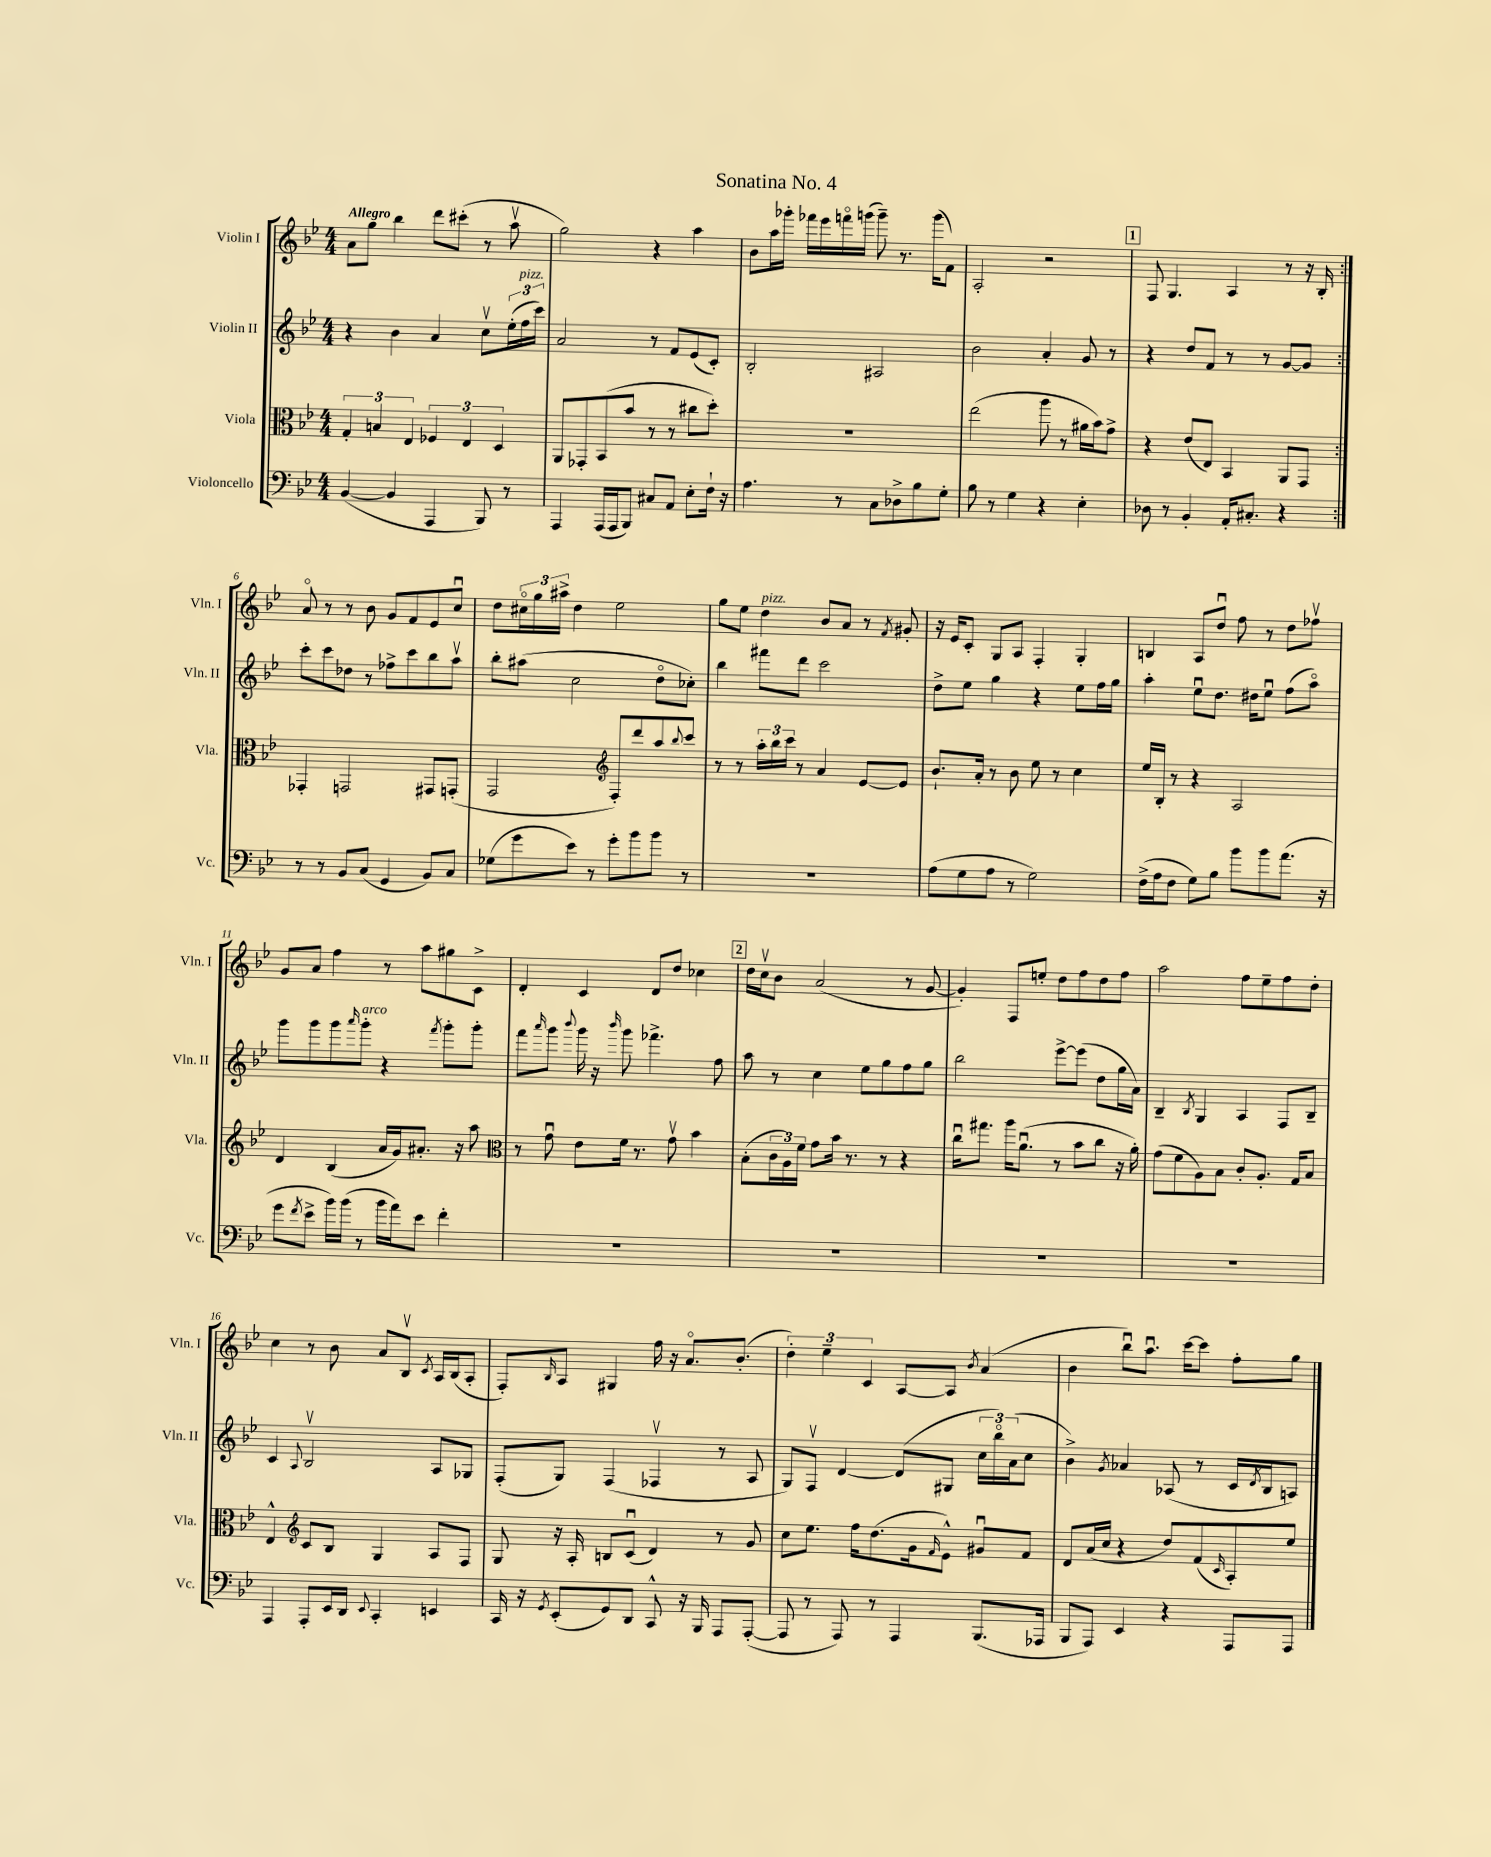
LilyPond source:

\header { title = "Sonatina No. 4" }
<<
\new StaffGroup <<
\new Staff = "s0" \with { instrumentName = "Violin I" shortInstrumentName = "Vln. I" } {
    \clef treble \key bes \major \numericTimeSignature \time 4/4 \tempo "Allegro"
    \repeat volta 2 { a'8 g''8 bes''4 d'''8 cis'''8-.( r8 a''8\upbow |
    g''2) r4 a''4 |
    bes'8 a''16 ges'''16-. fes'''16 ees'''16 f'''16\flageolet g'''16( g'''8--) r8. g'''16( f'8) |
    a2-. r2 |
    \mark \markup { \box "1" } f8 g4. a4 r8 r16 bes16-. | }
    a'8\flageolet r8 r8 bes'8 g'8 f'8 ees'8 c''8\downbow |
    d''8 \tuplet 3/2 { cis''16\flageolet g''16 ais''16-> } d''4 ees''2 |
    g''8 ees''8 d''4^\markup { \italic "pizz." } bes'8 a'8 r8 \acciaccatura { f'8 } gis'8-. |
    r16 ees'16 c'8-. g8 a8 f4-. g4-. |
    b4 a8 d''8\downbow f''8 r8 d''8 fes''8\upbow |
    g'8 a'8 f''4 r8 a''8 gis''8 c'8-> |
    d'4-. c'4 d'8 d''8 ces''4 |
    \mark \markup { \box "2" } d''16 c''16\upbow bes'8 a'2( r8 g'8~ |
    g'4-.) f8 e''8-. d''8 f''8 d''8 f''8 |
    a''2 f''8 ees''8-- f''8 d''8-. |
    c''4 r8 bes'8 a'8 bes8\upbow \acciaccatura { c'8 } a16 bes16( a8-. |
    f8-.) \grace { bes16 } a8 gis4 f''16 r16 a'8.\flageolet bes'8.-.( |
    \tuplet 3/2 { d''4-.) ees''4-- c'4 } a8~ a8 \acciaccatura { bes'8 } a'4( |
    bes'4 bes''8\downbow) a''8.\downbow c'''16~ c'''8 f''8-. g''8 \bar "|." |
}
\new Staff = "s1" \with { instrumentName = "Violin II" shortInstrumentName = "Vln. II" } {
    \clef treble \key bes \major \numericTimeSignature \time 4/4
    \repeat volta 2 { r4 bes'4 a'4 c''8\upbow \tuplet 3/2 { ees''16-.( f''16^\markup { \italic "pizz." } c'''16) } |
    a'2 r8 f'8 ees'8( c'8-.) |
    bes2-. ais2 |
    bes'2 a'4-. g'8 r8 |
    \mark \markup { \box "1" } r4 d''8 f'8 r8 r8 g'8~ g'8 | }
    c'''8-. c'''8 des''8 r8 fes''8-> c'''8 bes''8 a''8\upbow |
    bes''8-. ais''8( c''2 d''8\flageolet ces''8-.) |
    bes''4 fis'''8 d'''8 c'''2 |
    d''8-> ees''8 g''4 r4 ees''8 f''16 g''16 |
    a''4-. ees''8\downbow d''8. dis''16 ees''8\downbow f''8( a''8\flageolet) |
    g'''8 g'''8 g'''8 \grace { a'''16 } g'''8-.^\markup { \italic "arco" } r4 \acciaccatura { f'''8 } g'''8-. g'''8-. |
    f'''8 \grace { a'''16 } g'''8 \appoggiatura { bes'''8 } g'''16 r16 \grace { bes'''16 } g'''8 fes'''4.-> f''8 |
    \mark \markup { \box "2" } a''8 r8 c''4 ees''8 g''8 f''8 g''8 |
    bes''2 ees'''8~-> ees'''8( d''8 g''16 a'16) |
    bes4-- \acciaccatura { bes8 } g4 a4 f8 bes8-- |
    c'4 \appoggiatura { a8 } bes2\upbow a8 ges8 |
    f8-.( g8) f4( fes4\upbow r8 a8 |
    g8) f8\upbow d'4~ d'8( gis8 \tuplet 3/2 { c''16 bes''16\flageolet) a'16( } c''8 |
    bes'4->) \acciaccatura { g'8 } aes'4 aes8( r8 c'16 \acciaccatura { d'8 } bes16 a8) \bar "|." |
}
\new Staff = "s2" \with { instrumentName = "Viola" shortInstrumentName = "Vla." } {
    \clef alto \key bes \major \numericTimeSignature \time 4/4
    \repeat volta 2 { \tuplet 3/2 { g4-. b4 ees4 } \tuplet 3/2 { fes4 ees4 d4 } |
    a,8 ges,8-. bes,8( bes'8 r8 r8 cis''8 d''8-.) |
    R1 |
    ees''2( a''8 r8 ais'16 bes'16) g'8-> |
    \mark \markup { \box "1" } r4 ees'8( ees8) bes,4 a,8 g,8 | }
    ges,4-. g,2 gis,8 g,8-.( |
    g,2 \clef treble f8-.) d'''8 a''8 \appoggiatura { bes''8 } c'''8 |
    r8 r8 \tuplet 3/2 { a''16-. bes''16 c'''16 } r8 a'4 ees'8~ ees'8 |
    bes'8.-! a'16-. r8 bes'8 ees''8 r8 c''4 |
    ees''16 bes16-. r8 r4 a2 |
    d'4 bes4( a'16 g'16) ais'8.-. r16 a''8 |
    \clef alto r8 g'8\downbow ees'8 f'16 r8. g'8\upbow bes'4 |
    \mark \markup { \box "2" } bes8-.( \tuplet 3/2 { c'16 a16) f'16 } g'8 bes'16 r8. r8 r4 |
    c''16\downbow gis''8. a''16 a'8.\downbow( r8 bes'8 c''8 r16 a'16-.) |
    g'8( f'8 a8) bes8 c'8-. a8.-. g16 bes8 |
    ees4-^ \clef treble c'8 bes8 g4 a8 f8 |
    g8 r16 a16-. b8 c'8\downbow( d'4) r8 g'8 |
    c''8 ees''8. f''16 d''8.( g'16 \grace { f'16 } ees'8-^) gis'8\downbow f'8 |
    d'8 a'16( c''16 r4 d''8) f'8( \grace { c'16 } a8-.) ees''8 \bar "|." |
}
\new Staff = "s3" \with { instrumentName = "Violoncello" shortInstrumentName = "Vc." } {
    \clef bass \key bes \major \numericTimeSignature \time 4/4
    \repeat volta 2 { bes,4~( bes,4 a,,4 bes,,8) r8 |
    a,,4 a,,16( a,,16 bes,,8) cis8 a,8 ees8-. f16-! r16 |
    a4. r8 c8 des8-> bes8 g8-. |
    bes8 r8 g4 r4 ees4-. |
    \mark \markup { \box "1" } des8 r8 bes,4-. a,16-. cis8.-. r4 | }
    r8 r8 bes,8 c8( g,4 bes,8) c8 |
    ges8( g'8 ees'8) r8 g'8-. bes'8 bes'8 r8 |
    R1 |
    a8( g8 a8 r8 g2) |
    f16->( a16 f8 g8) bes8 bes'8 bes'8 a'8.( r16 |
    g'8 \acciaccatura { f'8 } ees'8-> bes'16) bes'16( r8 bes'16 a'16) ees'8 f'4-. |
    R1 |
    \mark \markup { \box "2" } R1 |
    R1 |
    R1 |
    a,,4 a,,8-. ees,16 d,16 \appoggiatura { ees,8 } c,4-. e,4 |
    c,16 r16 \acciaccatura { g,8 } ees,8-.( g,8) d,8 c,8-^ r16 bes,,16 a,,8 a,,8~-.( |
    a,,8 r8 a,,8) r8 a,,4 bes,,8.( aes,,16 |
    bes,,8 a,,8) ees,4 r4 a,,8 a,,8 \bar "|." |
}
>>
>>
